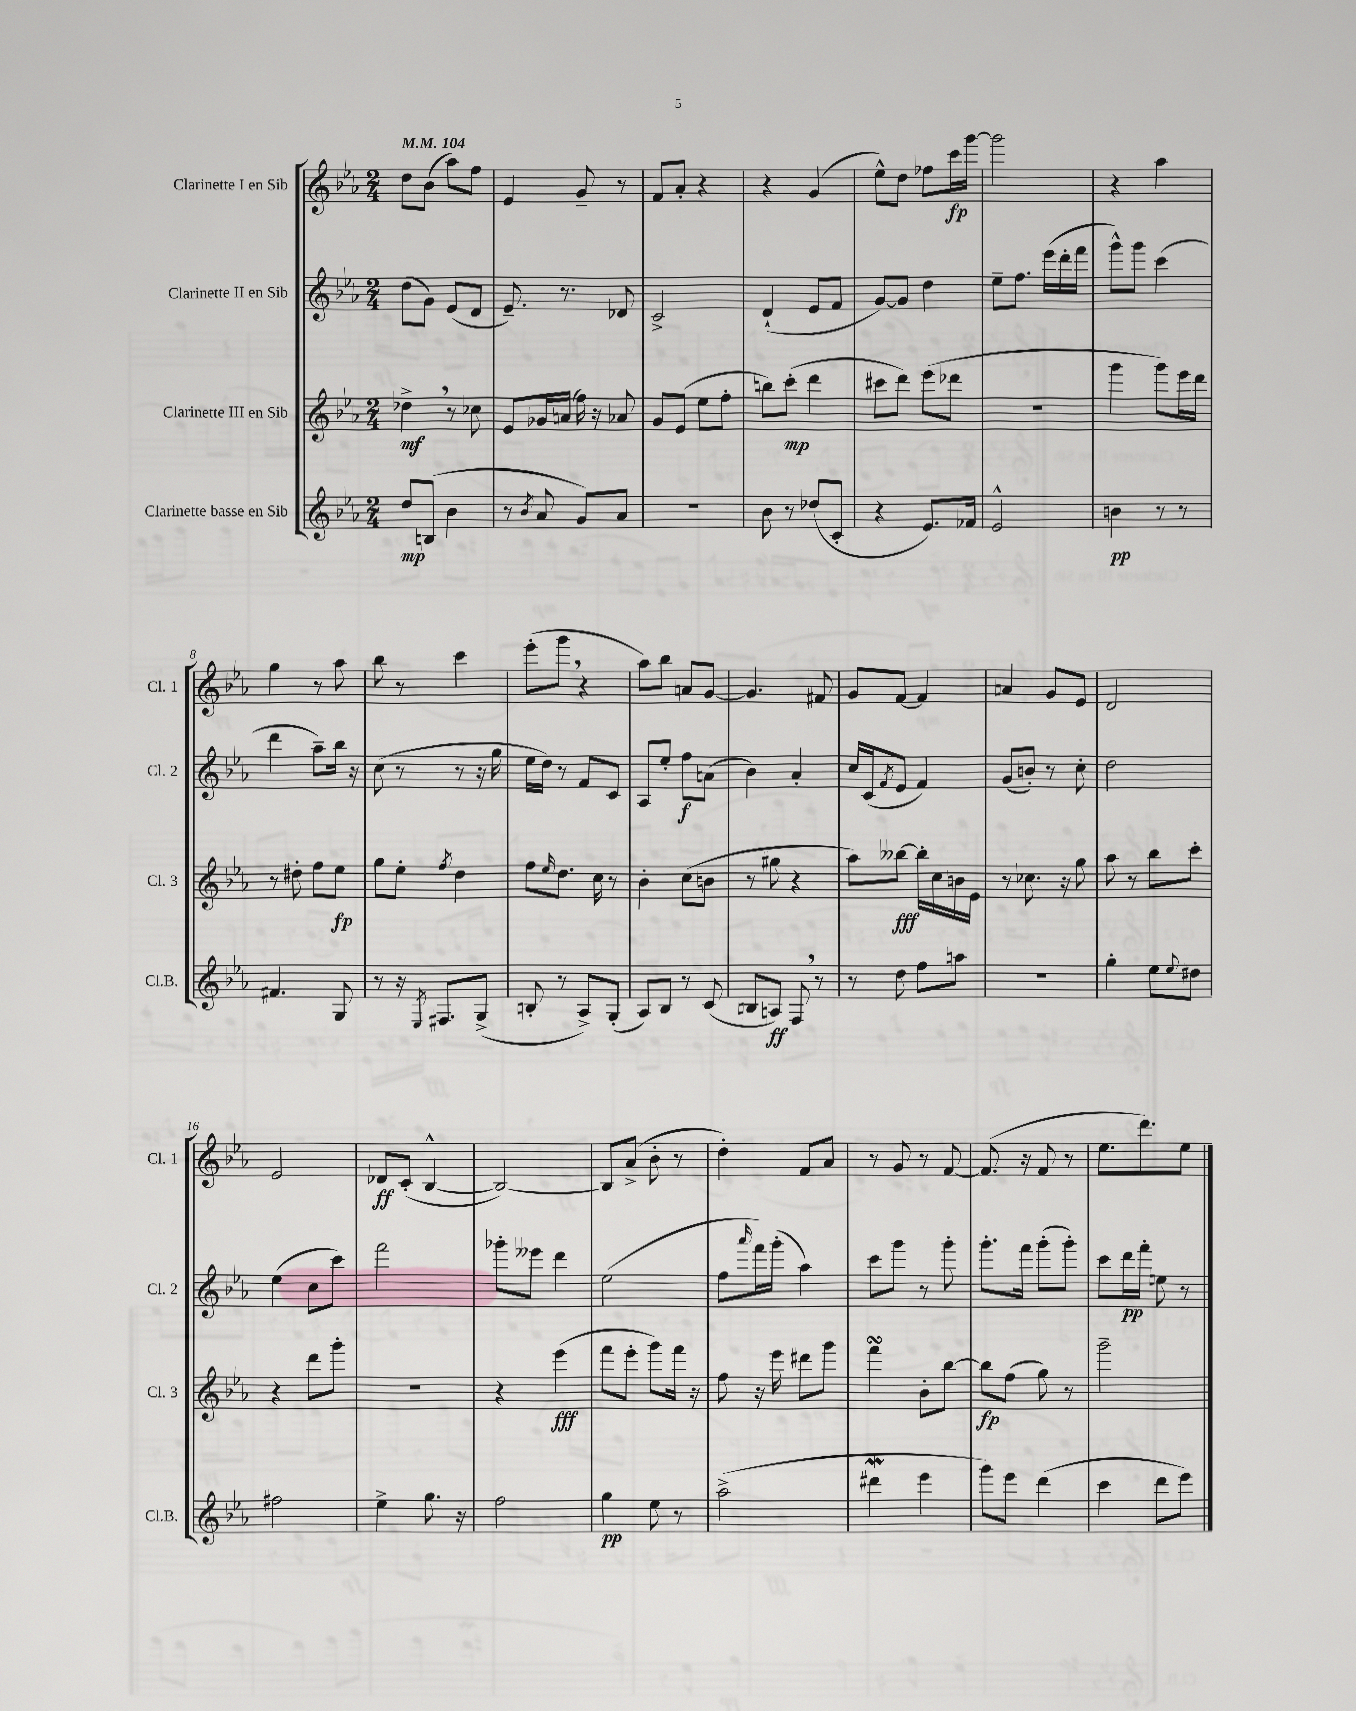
<<
\new StaffGroup <<
\new Staff = "s0" \with { instrumentName = "Clarinette I en Sib" shortInstrumentName = "Cl. 1" } {
    \clef treble \key ees \major \numericTimeSignature \time 2/4 \tempo 4 = 104
    d''8 bes'8( aes''8) f''8 |
    ees'4 g'8-- r8 |
    f'8 aes'8-. r4 |
    r4 g'4( |
    ees''8-^) d''8 fes''8 c'''16\fp g'''16~ |
    g'''2 |
    r4 aes''4 |
    g''4 r8 aes''8 |
    bes''8 r8 c'''4 |
    ees'''8-.( g'''8 \breathe r4 |
    aes''8) bes''8 a'8 g'8~ |
    g'4. fis'8 |
    g'8 f'8~ f'4 |
    a'4 g'8 ees'8 |
    d'2 |
    ees'2 |
    des'8\ff c'8-.( bes4~-^ |
    bes2~) |
    bes8 aes'8->( bes'8-. r8 |
    d''4-.) f'8 aes'8 |
    r8 g'8 r8 f'8~ |
    f'8.( r16 f'8 r8 |
    ees''8. d'''8.) ees''8 \bar "|." |
}
\new Staff = "s1" \with { instrumentName = "Clarinette II en Sib" shortInstrumentName = "Cl. 2" } {
    \clef treble \key ees \major \numericTimeSignature \time 2/4
    d''8( g'8) ees'8( d'8 |
    ees'8.--) r8. des'8 |
    c'2-> |
    d'4-!( ees'8 f'8 |
    g'8~) g'8 d''4 |
    ees''8-- f''8. ees'''16( d'''16-. f'''16 |
    g'''8-^) g'''8 c'''4( |
    d'''4 aes''8--) bes''16 r16 |
    c''8( r8 r8 r16 g''16 |
    ees''16 d''16) r8 f'8 c'8 |
    aes8 ees''8-. f''8\f a'8( |
    bes'4) aes'4-. |
    c''16 c'16( \acciaccatura { f'8 } ees'8 f'4) |
    g'8( b'8-.) r8 c''8-. |
    d''2 |
    ees''4( c''8 c'''8) |
    f'''2 |
    ges'''8-. eeses'''8 d'''4 |
    ees''2( |
    f''8 \grace { aes'''16 } f'''16) g'''16-.( aes''4) |
    c'''8 g'''8 r8 g'''8-. |
    g'''8.-. f'''16 g'''8-.( g'''8-.) |
    c'''8 d'''16\pp f'''16-. e''8 r8 \bar "|." |
}
\new Staff = "s2" \with { instrumentName = "Clarinette III en Sib" shortInstrumentName = "Cl. 3" } {
    \clef treble \key ees \major \numericTimeSignature \time 2/4
    des''4->\mf \breathe r8 ces''8 |
    ees'8 ges'16 a'16( f''16) r16 aes'8 |
    g'8 ees'8( ees''8 f''8-. |
    b''8) c'''8-.\mp( d'''4 |
    cis'''8 d'''8) ees'''8( des'''8 |
    r2 |
    g'''4 g'''8) ees'''16 d'''16 |
    r8 dis''8-. f''8 ees''8\fp |
    g''8 ees''8-. \acciaccatura { f''8 } d''4 |
    f''8 \grace { ees''16 } d''8. c''16 r8 |
    bes'4-. c''8( b'8 |
    r8 gis''8 r4 |
    aes''8) beses''8~\fff beses''16-. c''16 b'16 ees'16 |
    r8 ces''8. r16 g''8 |
    aes''8 r8 bes''8 c'''8-. |
    r4 d'''8 g'''8-. |
    R2 |
    r4 ees'''4\fff( |
    f'''8 ees'''8-. g'''8) f'''16 r16 |
    f''8 r16 ees'''16 dis'''8 g'''8 |
    f'''4\turn bes'8-. bes''8~ |
    bes''8\fp f''8( g''8) r8 |
    g'''2-- \bar "|." |
}
\new Staff = "s3" \with { instrumentName = "Clarinette basse en Sib" shortInstrumentName = "Cl.B." } {
    \clef treble \key ees \major \numericTimeSignature \time 2/4
    d''8\mp b8( bes'4 |
    r8 \acciaccatura { bes'8 } aes'8 g'8) aes'8 |
    R2 |
    bes'8 r8 des''8( c'8-. |
    r4 ees'8.) fes'16 |
    ees'2-^ |
    b'4\pp r8 r8 |
    fis'4. g8 |
    r8 r16 \acciaccatura { ees8 } fis8. g8->( |
    b8-. r8 aes8->) g8-.( |
    aes8) bes8 r8 c'8( |
    b8 a8\ff) f8 \breathe r8 |
    r8 d''8 f''8 a''8 |
    r2 |
    g''4-. ees''8 \appoggiatura { ees''8 } dis''8 |
    fis''2 |
    ees''4-> g''8. r16 |
    f''2 |
    g''4\pp ees''8 r8 |
    aes''2->( |
    dis'''4\mordent ees'''4 |
    g'''8) ees'''8 d'''4( |
    c'''4 d'''8 ees'''8) \bar "|." |
}
>>
>>
